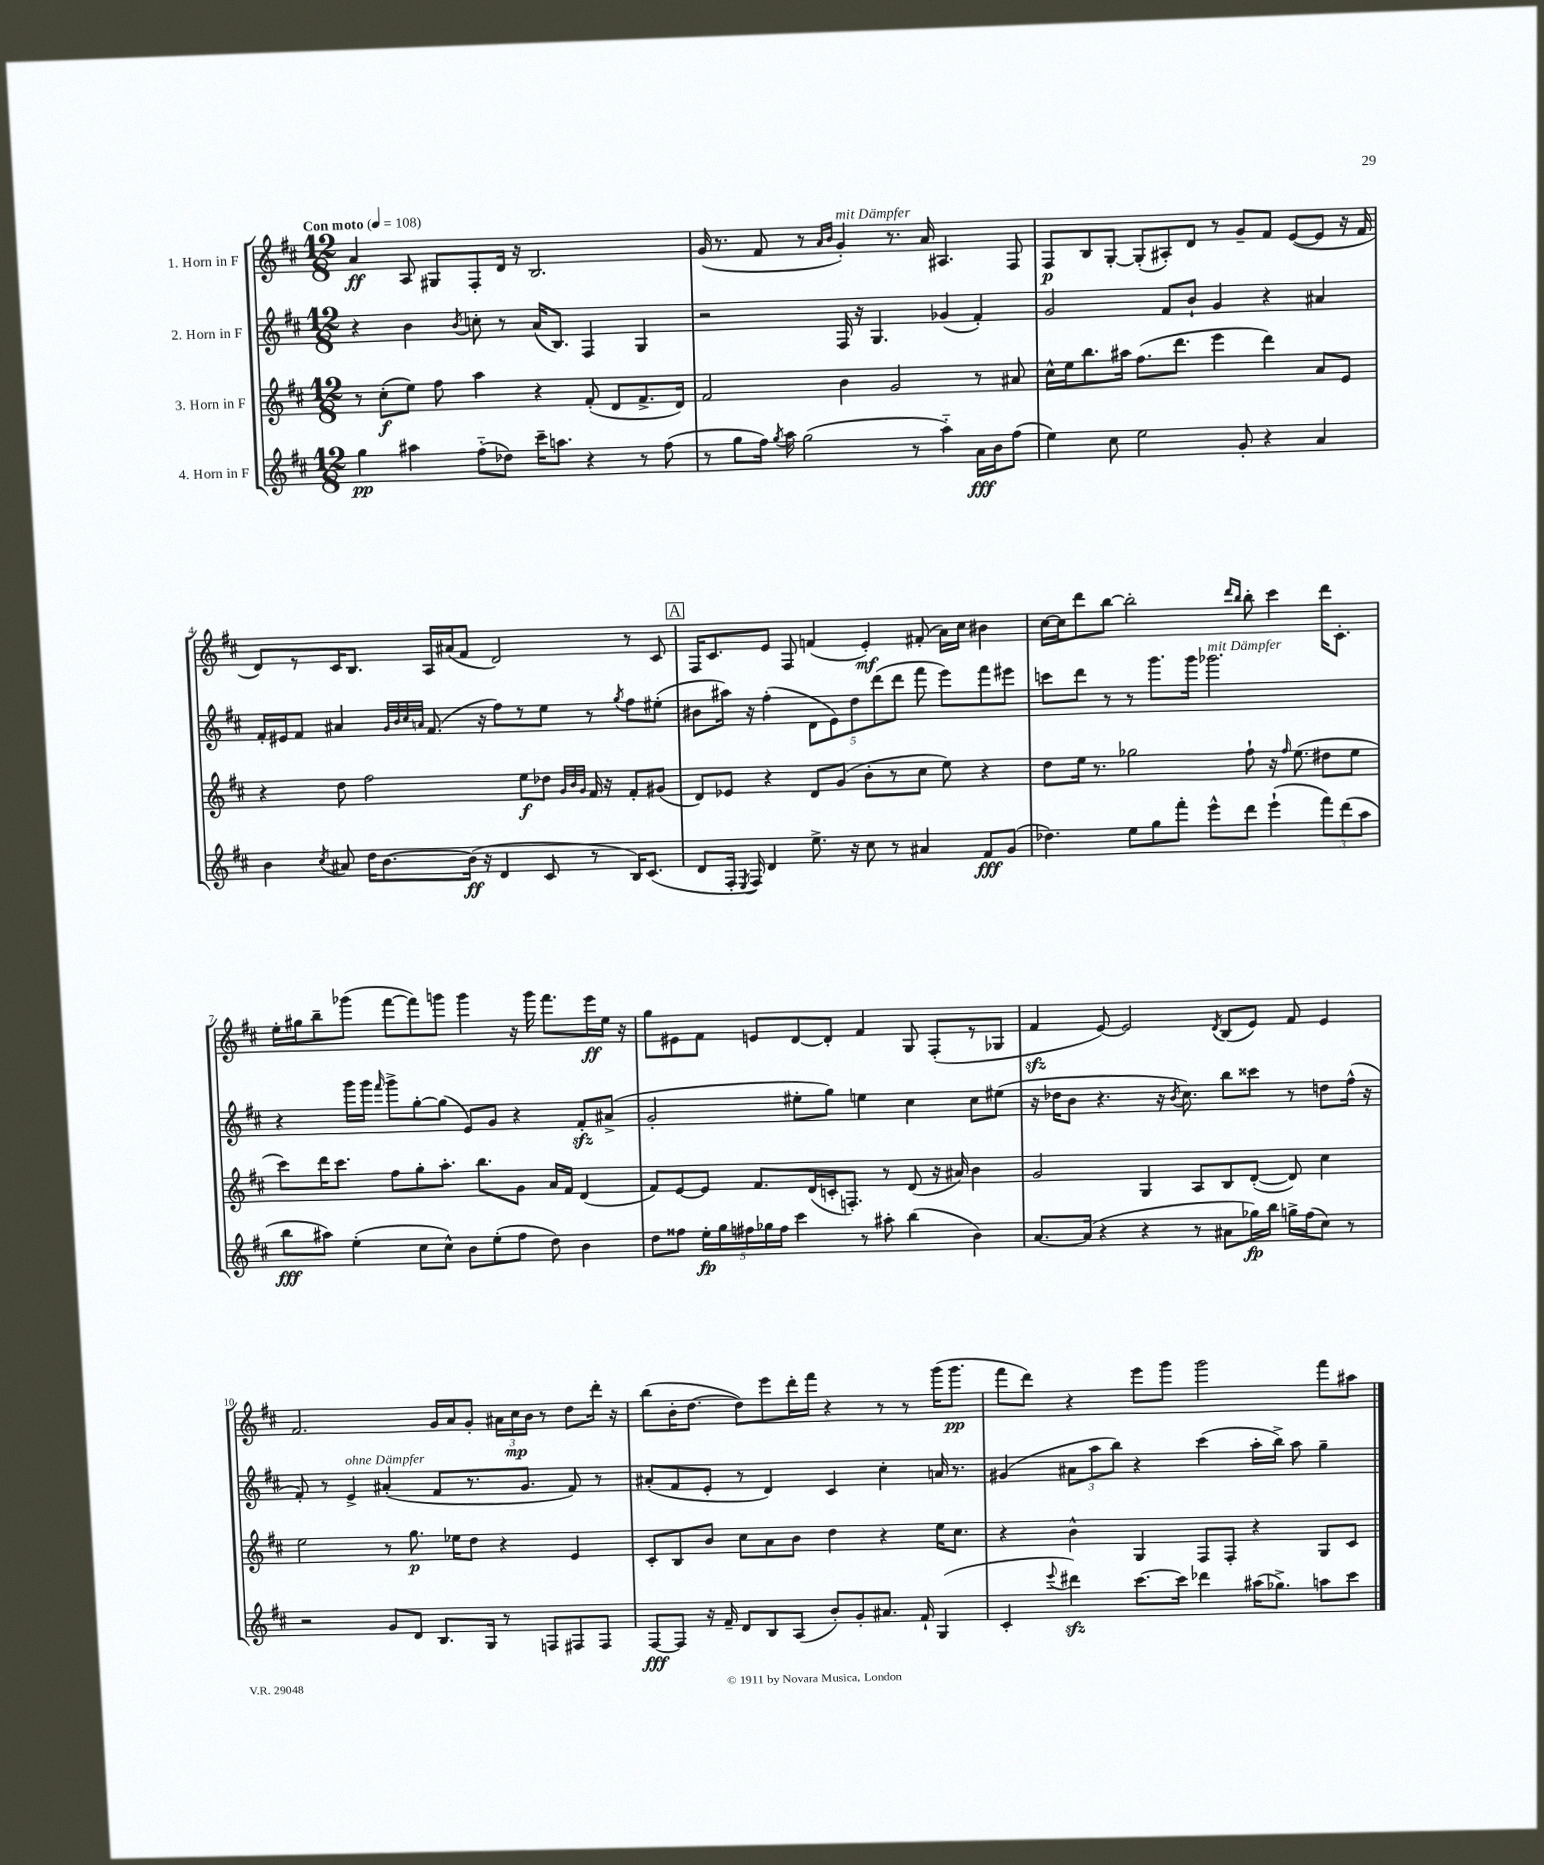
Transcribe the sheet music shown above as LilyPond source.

<<
\new StaffGroup <<
\new Staff = "s0" \with { instrumentName = "1. Horn in F" } {
    \clef treble \key d \major \numericTimeSignature \time 12/8 \tempo "Con moto" 4 = 108
    \autoBeamOff a'4\ff a8 gis8[ fis8-. d'16] r16 b2. |
    g'16( r8. fis'8 r8 \grace { a'16[ b'16] } g'4-.^\markup { \italic "mit Dämpfer" }) r8. a'16 ais4. fis8 |
    fis8[\p b8 g8]~-. g8[-.( ais8-.) d'8] r8 g'8[-- fis'8] e'8[~( e'8] r16 fis'16 |
    d'8[) r8 cis'16 b8.] a16[ ais'16( fis'8] d'2) r8 cis'8 |
    \mark \markup { \box "A" } fis16[ cis'8. e'8] fis8 f'4( e'4-.\mf) fis'8-.( a'16[) cis''16] bis'4 |
    cis''16[~ cis''16 d'''8 b''8]~ b''2-. \grace { d'''16[ b''16] } b''8-. cis'''4 d'''16[ cis'8.]-. |
    e''16[-. gis''16 b''8-- ges'''8]( fis'''8[~ fis'''8) g'''8] g'''4 r16 g'''16 fis'''8.[ e'''16\ff e''16] r16 |
    g''8[ eis'8 fis'8] e'8[ d'8~ d'8]-. fis'4 g8 fis8[-.( r8 ges8] |
    fis'4\sfz e'8~) e'2 \acciaccatura { d'8 } b8[( e'8]) fis'8 e'4 |
    fis'2. g'16[ a'16 g'8]-. \tuplet 3/2 { ais'16[ cis''16\mp b'16] } r8 d''8[ d'''16]-. r16 |
    b''8[( b'16-. d''8.]~ d''8[) e'''8 d'''16-. fis'''16] r4 r8 r8 g'''16[( g'''8.]\pp |
    fis'''8[ d'''8]) r4 e'''8[ g'''8] g'''2 fis'''8[ ais''8] \bar "|." |
}
\new Staff = "s1" \with { instrumentName = "2. Horn in F" } {
    \clef treble \key d \major \numericTimeSignature \time 12/8
    \autoBeamOff r4 b'4 \acciaccatura { b'8 } c''8-. r8 a'16[( b8.]) fis4 g4 |
    r2 fis16 r16 g4. ges'4( fis'4-.) |
    g'2 fis'8[ b'8]-! g'4 r4 ais'4 |
    fis'16[-. eis'16 fis'8] ais'4 \grace { g'32[ b'32 cis''32 a'32] } fis'8.( r16 fis''8[) r8 e''8] r8 \acciaccatura { g''8 } fis''8[ eis''8]-.( |
    \mark \markup { \box "A" } bis'8[ ais''16]) r16 fis''4-.( \tuplet 5/4 { d'8[ e'8) d''8 d'''8( d'''8] } fis'''8 e'''8[) fis'''8 eis'''8] |
    c'''8[ d'''8] r8 r8 g'''8.[ g'''16] ges'''2.^\markup { \italic "mit Dämpfer" } |
    r4 g'''16[ g'''16] \grace { fis'''16 } g'''8[-> g''8~-. g''8]( e'8[) g'8] r4 fis'8[-.\sfz ais'8]->( |
    g'2-. eis''8[-. g''8]) e''4 cis''4 cis''8[ eis''8]( |
    r16 des''16[ b'8] r4. r16 \acciaccatura { b'8 } cis''8.) b''8[ cisis'''8] r8 d''8[ fis''16]-^( r16 |
    fis'8-.) r8 e'4->^\markup { \italic "ohne Dämpfer" } ais'4-.( fis'8[ r8. g'8.] fis'8) r8 |
    ais'8[-.( fis'8 e'8]-. r8 d'4) cis'4 cis''4-. a'16 r8. |
    gis'4( \tuplet 3/2 { ais'8[ a''8 b''8]) } r4 cis'''4( a''16[-. b''16]->) a''8 g''4-- \bar "|." |
}
\new Staff = "s2" \with { instrumentName = "3. Horn in F" } {
    \clef treble \key d \major \numericTimeSignature \time 12/8
    \autoBeamOff r8 cis''8[-.\f( e''8]) fis''8 a''4 r4 fis'8-.( d'8[ fis'8.-> d'16]) |
    fis'2 b'4 g'2 r8 ais'8 |
    cis''16[-^ e''16 b''8. ais''16] fis''8.[( d'''8.] e'''4 d'''4) a'8[ e'8] |
    r4 d''8 fis''2 e''8[\f des''8] \grace { g'32[ b'32 g'32] } fis'16 r16 fis'8[-. gis'8]( |
    \mark \markup { \box "A" } d'8[) ees'8] r4 d'8[ g'8]( b'8[-. r8 cis''8] e''8) r4 |
    d''8[ e''16] r8. ges''2 fis''8-! r16 \grace { fis''16 } e''8.( dis''8[ e''8] |
    cis'''8[) d'''16 cis'''8.] fis''8[ g''8-. a''8.]-. b''8.[ g'8] a'16[ fis'16] d'4( |
    fis'8[) e'8~ e'8] fis'8.[ d'16( c'16-. f8.]-.) r8 d'8( r16 ais'16) b'4 |
    g'2 g4 a8[ b8 d'8]~-.( d'8) cis''4 |
    e''2 r8 g''8.\p ees''16[ d''8] r4 e'4 |
    cis'8[-. b8 b'8] cis''8[ a'8 b'8] d''4 r4 e''16[ cis''8.] |
    r4 b'4-^ g4 fis8[ fis8]-. r4 g8[ cis'8] \bar "|." |
}
\new Staff = "s3" \with { instrumentName = "4. Horn in F" } {
    \clef treble \key d \major \numericTimeSignature \time 12/8
    \autoBeamOff g''4\pp ais''4 fis''8[-_( des''8]) cis'''16[-- a''8.] r4 r8 fis''8( |
    r8 g''8[ fis''16]) \acciaccatura { g''8 } a''16 g''2( r8 a''4-_) a'16[\fff b'16 fis''8]( |
    e''4) cis''8 e''2 g'8-. r4 a'4 |
    b'4 \acciaccatura { cis''8 } ais'8 d''16[ b'8.~ b'16]\ff( r16 d'4 cis'8 r8 b16[) cis'8.]( |
    \mark \markup { \box "A" } d'8[ fis16]-. \acciaccatura { e8 } fis16) d'4 e''8.-> r16 cis''8 r8 ais'4 fis'8[\fff g'8]( |
    des''4.) e''8[ g''8 fis'''8]-. e'''8[-^ d'''8] e'''4-!( \tuplet 3/2 { fis'''8[) d'''8( a''8] } |
    b''8[\fff ais''8]) e''4-.( cis''8[ cis''8]-^) b'8[ e''8-.( fis''8] d''8) b'4 |
    d''8[ fisis''8] \tuplet 5/4 { e''16[-.\fp g''16 fis''16 ges''16 fis''16] } cis'''4 r8 ais''8-. b''4( b'4) |
    a'8.[~ a'16]( r4 r4 r8 ais'8[ ges''16\fp) b''16] g''16[-> fis''16( cis''8]) r8 |
    r2 g'8[ d'8] b8.[ g16] r8 f8[ fis8 fis8] |
    fis8[~\fff fis8] r16 fis'16-- d'8[ b8 a8]( b'8[-.) g'8-. ais'8.] fis'16-! g4( |
    cis'4-. \appoggiatura { e'''8 } dis'''4\sfz) cis'''8.[~ cis'''16] des'''4 ais''16[( ges''8.]->) a''8[ cis'''8] \bar "|." |
}
>>
>>
